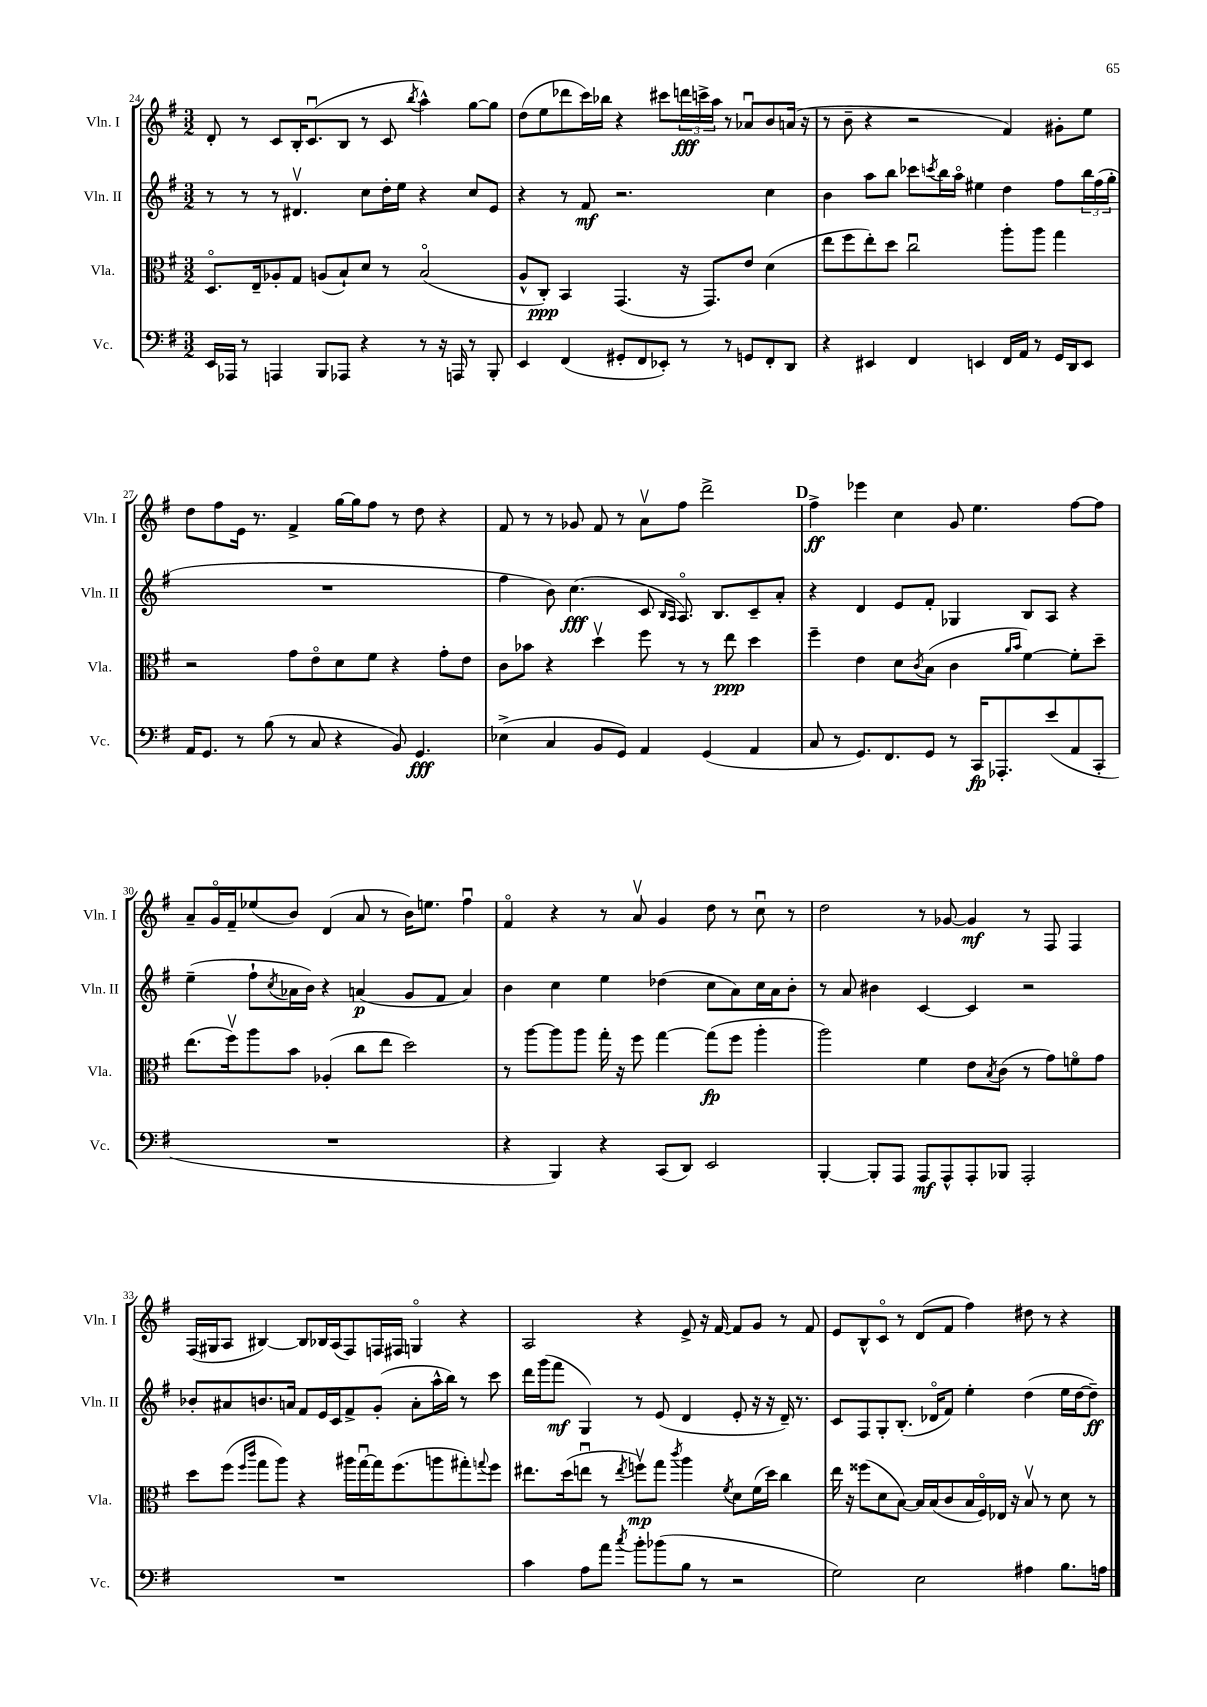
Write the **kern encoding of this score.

**kern	**kern	**kern	**kern
*staff4	*staff3	*staff2	*staff1
*clefF4	*clefC3	*clefG2	*clefG2
*k[f#]	*k[f#]	*k[f#]	*k[f#]
*M3/2	*M3/2	*M3/2	*M3/2
16EE/LL	8.Do/L	8r	8d'/
16AAA-/JJ	.	.	.
8r	.	8r	8r
.	16E~/k	.	.
4AAA/	8A-'/	8r	8c/L
.	8G/J	4.d#v/	16B'/K
.	.	.	(8.cu/
8BBB/L	(8A/L	.	.
8AAA-/J	8B`/)	.	8B/J
4r	8d/J	8cc\L	8r
.	8r	16dd'\L	8c/
.	.	16ee\JJ	.
.	.	.	8qbb/
8r	(2Bo/	4r	4aa^^\)
16r	.	.	.
16AAA/	.	.	.
8r	.	8cc/L	[8gg\L
8BBB'/	.	8e/J	8gg\]J
=	=	=	=
4EE/	8A^^/L	4r	(8dd\L
.	8C'/J)	.	8ee\
(4FF#/	4BB/	8r	8ddd-\
.	.	8f#/	16ccc\L)
.	.	.	16bb-\JJ
8GG#'/L	(4.GG/	2.r	4r
8FF#/	.	.	.
8EE-'/J)	.	.	8ccc#\L
8r	16r	.	24ddd\L
.	.	.	24ccc^\
.	8.GG/L)	.	.
.	.	.	24aa\JJ
8r	.	.	8r
8GG/L	8e/J	.	8a-u/L
8FF#'/	(4d\	4cc\	8b/
8DD/J	.	.	(16a/Jk
.	.	.	16r
=	=	=	=
4r	8ee\L	4b\	8r
.	8ff#\	.	8b~\
4EE#/	8ee'\)	8aa\L	4r
.	8dd\J	8bb\J	.
4FF#/	2ccu\	8ccc-\L	2r
.	.	8qccc/	.
.	.	16bb\L	.
.	.	16aao\JJ	.
4EE/	.	4ee#\	.
16FF#/LL	8aa'\L	4dd\	4f#/)
16AA/JJ	.	.	.
8r	8aa\J	.	.
16GG/LL	4gg\	8ff#\L	8g#'\L
16DD/J	.	.	.
8EE/J	.	24bb\L	8ee\J
.	.	(24ff#\	.
.	.	24gg'\JJ	.
=	=	=	=
16AA/LK	2r	1.r	8dd\L
8.GG/J	.	.	.
.	.	.	8ff#\
8r	.	.	16e\Jk
.	.	.	8.r
(8B\	.	.	.
8r	8g\L	.	4f#^/
8C/	8eo\	.	.
4r	8d\	.	[16gg\LL
.	.	.	16gg\]J
.	8f#\J	.	8ff#\J
8BB/)	4r	.	8r
4.GG/	.	.	8dd\
.	8g'\L	.	4r
.	8e\J	.	.
=	=	=	=
(4E-^\	8c\L	4ff#\	8f#/
.	8b-\J	.	8r
4C/	4r	8b\)	8r
.	.	(4.cc\	8g-/
8BB/L	4ddv\	.	8f#/
8GG/J)	.	.	8r
4AA/	8ff#\	8c/	8av\L
.	.	16qqB/LL	.
.	.	16qqA/JJ	.
.	8r	8.Ao/)	8ff#\J
(4GG/	8r	.	2ddd^\
.	.	8.B/L	.
.	8ee\	.	.
4AA/	4dd\	8c~/	.
.	.	8a'/J	.
=	=	=	=
8C/	4ff#~\	4r	4ff#^\
8r	.	.	.
8.GG/L)	4e\	4d/	4eee-\
8.FF#/	.	.	.
.	8d\L	8e/L	4cc\
.	8qc/	.	.
8GG/J	(8B\J	8f#'/J	.
8r	4c\	4G-/	8g/
16CC/LK	.	.	4.ee\
8.AAA-'/	.	.	.
.	16qqa/LL	.	.
.	16qqb/JJ	.	.
.	[4f#\)	8B/L	.
(8e/	.	8A/J	.
8AA/	8f#'\]L	4r	[8ff#\L
8CC'/J	8dd~\J	.	8ff#\]J
=	=	=	=
1.r	(8.ee\L	(4ee~\	8a~/L
.	.	.	16go/L
.	16ff#v\k)	.	16f#~/J
.	8aa\	8ff#`\L	(8ee-/
.	.	8qcc/	.
.	8b\J	16a-\L	8b/J)
.	.	16b\JJ)	.
.	(4A-'/	4r	(4d/
.	8cc\L	(4a/	8a/
.	8ee\J	.	8r
.	2dd\)	8g/L	16b\LK)
.	.	.	8.ee\J
.	.	8f#/J	.
.	.	4a/)	4ff#u\
=	=	=	=
4r	8r	4b\	4f#o/
.	[8aa\L	.	.
4BBB/)	8aa\]	4cc\	4r
.	8aa\J	.	.
4r	16gg'\	4ee\	8r
.	16r	.	.
.	8ff#\	.	8av/
(8CC/L	[4gg\	(4dd-\	4g/
8DD/J)	.	.	.
2EE/	(8gg\]L	8cc\L	8dd\
.	8ff#\J	8a\)	8r
.	4aa'\	16cc\L	8ccu\
.	.	16a\J	.
.	.	8b'\J	8r
=	=	=	=
[4BBB'/	2aa\)	8r	2dd\
.	.	8a/	.
8BBB'/]L	.	4b#\	.
8AAA/J	.	.	.
8AAA/L	4f#\	[4c/	8r
8AAA^^/	.	.	[8g-/
8AAA'/	8e\L	4c/]	4g-/]
.	8qB/	.	.
8BBB-/J	(8c\J	.	.
2AAA'/	8r	2r	8r
.	8g\L)	.	8F#/
.	8fo\	.	4F#/
.	8g\J	.	.
=	=	=	=
1.r	8dd\L	8b-'/L	(16F#/LL
.	.	.	16G#/J
.	(8ff#\J	8a#/	8A/J
.	16qqff#/LL	.	.
.	16qqccc/JJ	.	.
.	8gg\L	8.b/	[4B#/)
.	8aa\J)	.	.
.	.	16a/Jk	.
.	4r	8f#/L	8B#/]L
.	.	16e/L	16B-/L
.	.	16c/J	(16A/J
.	16aa#\LL	8f#^/	8F#/)
.	[16ggu\	.	.
.	16gg\]J	(8g'/J	16F/L
.	(8.ff#\	.	16F#/JJ
.	.	8a'\L	4Go/
.	8aa\	16aa^^\L	.
.	.	16bb\JJ)	.
.	8gg#'\)	8r	4r
.	8qqgg/	.	.
.	8ff#\J	8ccc\	.
=	=	=	=
4c\	8.ee#\L	16ddd\LL	2A/
.	.	(16ggg\J	.
.	.	8fff#\J	.
.	(16dd\k	.	.
8A\L	8eeu\J	4G/)	.
8a\J	8r	.	.
8qcc/	8qee/	.	.
8b'\L	8ffv\L)	8r	4r
(8b-\	8gg\J	(8e/	.
.	8qccc/	.	.
8B\J	4aa\	4d/	8e^/
8r	.	.	16r
.	.	.	[16f#/
.	8qf#/	.	.
2r	8d\L	8e'/	8f#/]L
.	(16f#\L	16r	8g/J
.	16dd\JJ)	16r	.
.	4cc\	16d~/)	8r
.	.	8.r	.
.	.	.	8f#/
=	=	=	=
2G\)	16ee\	8c/L	8e/L
.	16r	.	.
.	(8ff##\L	8F#/	8B^^/
.	8d\	8G'/	8co/J
.	[8B\J)	(8.B'/J	8r
2E\	16B/]LL	.	(8d/L
.	(16B/J	16d-o/LK	.
.	8c/	8f#/J)	8f#/J
.	16B/L	4ee'\	4ff#\)
.	16F#o/)	.	.
.	16E-/JJ	.	.
.	16r	.	.
4A#\	8Bv/	(4dd\	8dd#\
.	8r	.	8r
8.B\L	8d\	16ee\LL	4r
.	.	[16dd\J	.
.	8r	8dd~\]J)	.
16A\Jk	.	.	.
==	==	==	==
*-	*-	*-	*-
